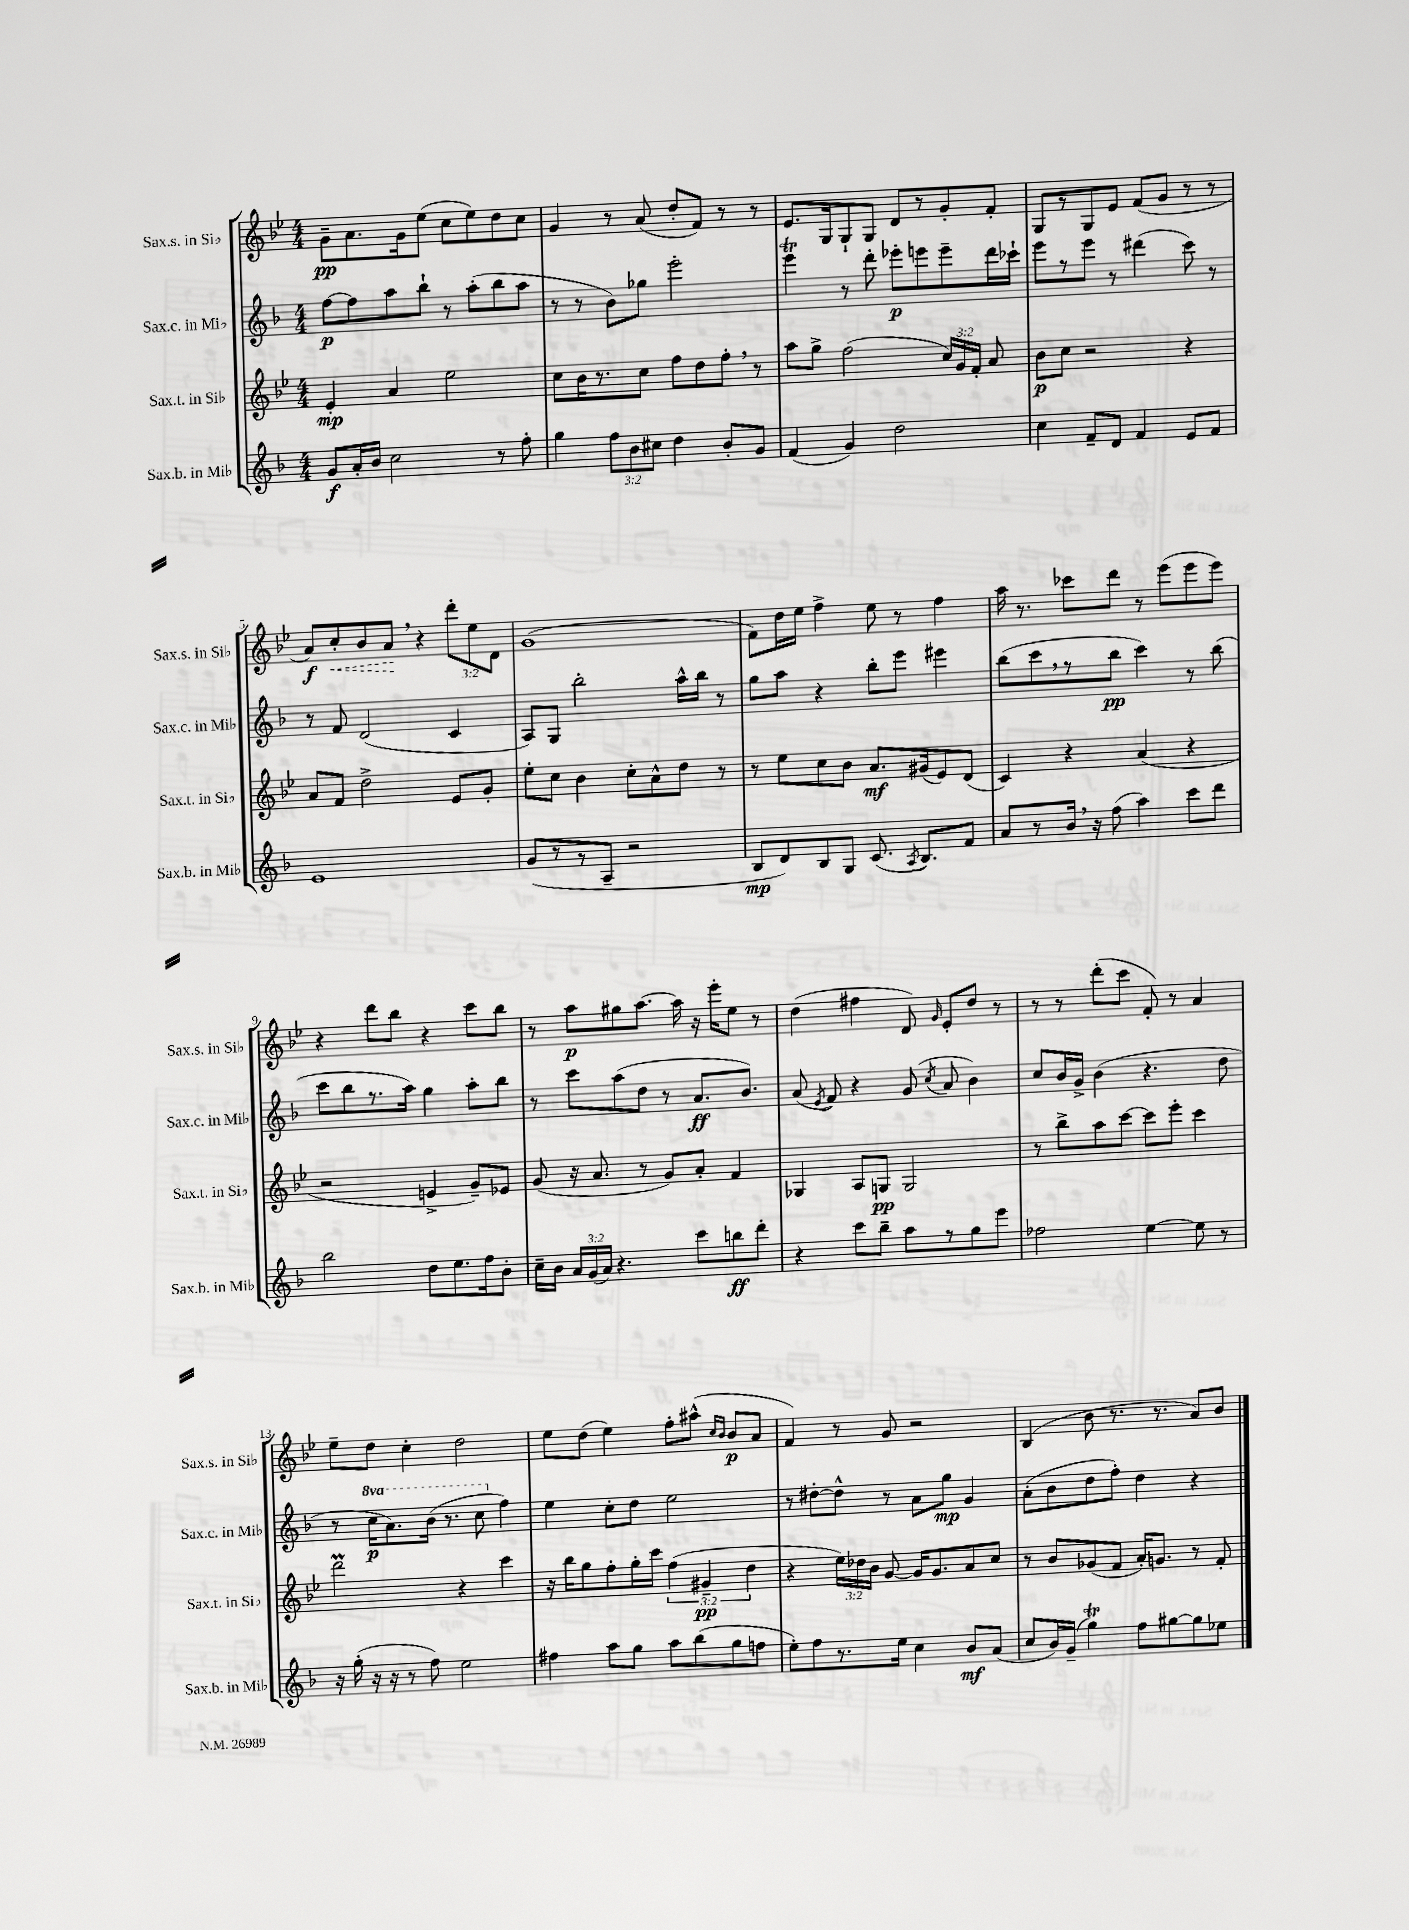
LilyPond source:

<<
\new StaffGroup <<
\new Staff = "s0" \with { instrumentName = "Sax.s. in Sib" shortInstrumentName = "Sax.s. in Sib" } {
    \clef treble \key bes \major \numericTimeSignature \time 4/4 \override Staff.TupletNumber.text = #tuplet-number::calc-fraction-text
    \autoBeamOff g'8[--\pp a'8. g'16 ees''8]( c''8[ ees''8) d''8 c''8] |
    g'4 r8 a'8( d''8[-. f'8]) r8 r8 |
    ees'8.[ g16 g8-! g8] d'8[ r8 g'8-. f'8]-. |
    g8[ r8 g8 ees'8] f'8[( g'8] r8 r8 |
    a'8[\f) \once \override Hairpin.style = #'dashed-line c''8-.\< bes'8 a'8]\! \breathe r4 \tuplet 3/2 { d'''8[-. ees''8 d'8] } |
    g'1( |
    f'8[) d''16 ees''16] f''4-> ees''8 r8 f''4 |
    a''16 r8. ces'''8[ d'''8] r8 ees'''8[( ees'''8 ees'''8]) |
    r4 d'''8[ bes''8] r4 c'''8[ bes''8] |
    r8 a''8[\p gis''8 a''8.]~ a''16 r16 ees'''16[-. ees''8] r8 |
    d''4( fis''4 d'8) \grace { g'16 } ees'8[-. d''8] r8 |
    r8 r8 d'''8[-.( c'''8] f'8-.) r8 a'4 |
    ees''8[-- d''8] c''4-. d''2 |
    ees''8[ d''8]( ees''4) f''8[-. ais''8]-^( \grace { c''16[ bes'16] } bes'8[\p a'8] |
    f'4) r8 g'8 r2 |
    bes4( bes'8 r8. r8. a'8[) bes'8] \bar "|." |
}
\new Staff = "s1" \with { instrumentName = "Sax.c. in Mib" shortInstrumentName = "Sax.c. in Mib" } {
    \clef treble \key f \major \numericTimeSignature \time 4/4 \set Staff.ottavationMarkups = #ottavation-simple-ordinals
    \autoBeamOff f''8[~\p f''8 a''8 bes''8]-! r8 a''8[-.( bes''8 a''8] |
    r8 r8 bes'8[) ges''8] e'''2-. |
    e'''4\trill r8 d'''8-. ees'''8[-.\p e'''8 e'''8-- d'''16 ces'''16]-! |
    e'''8[ r8 e'''8] r8 dis'''4( c'''8) r8 |
    r8 f'8 d'2( c'4 |
    a8[) g8] bes''2-. a''16[-^ bes''16] r8 |
    g''8[ a''8] r4 bes''8[-. e'''8] eis'''4 |
    bes''8[( c'''8 \breathe r8 bes''8]\pp c'''4) r8 bes''8( |
    c'''8[ bes''8 r8. a''16]) g''4 a''8[-. bes''8] |
    r8 c'''8[ a''8( d''8] r8 a'8.[\ff bes'8.]) |
    a'8( \acciaccatura { e'8 } f'8) r4 g'8( \acciaccatura { c''8 } a'8 bes'4) |
    c''8[ bes'16 g'16]-> bes'4( r4. d''8 |
    r8 \ottava #1 c'''16[\p a''8.) bes''16]( r8. c'''8 \ottava #0 f''4) |
    e''4 c''8[-. d''8] e''2 |
    r8 dis''8[~-. dis''8]-^ r8 a'8[ g''8]\mp g'4 |
    a'8[-.( bes'8 d''8 f''8]-.) d''4 r4 \bar "|." |
}
\new Staff = "s2" \with { instrumentName = "Sax.t. in Sib" shortInstrumentName = "Sax.t. in Sib" } {
    \clef treble \key bes \major \numericTimeSignature \time 4/4 \override Staff.TupletNumber.text = #tuplet-number::calc-fraction-text
    \autoBeamOff ees'4-.\mp a'4 ees''2 |
    c''8[ bes'16 r8. c''8] f''8[ d''8 f''8]-. \breathe r8 |
    a''8[ g''8]-> f''2( \tuplet 3/2 { c''16[) g'16 f'16]-. } a'8 |
    bes'8[\p c''8] r2 r4 |
    a'8[ f'8] d''2-> ees'8[ g'8]-. |
    ees''8[-. c''8] bes'4 c''8[-. a'8-^ d''8] r8 |
    r8 ees''8[ c''8 bes'8] a'8.[\mf gis'16( ees'8) d'8]( |
    c'4) r4 a'4( r4 |
    r2 e'4-> g'8[--) ees'8] |
    g'8( r16 a'8. r8 g'8[) a'8]-. f'4 |
    ges4 a8[ g8]\pp g2 |
    r8 bes''8[-> a''8 c'''8]~ c'''8[ ees'''8]-. c'''4 |
    d'''2\prall r4 c'''4 |
    r16 bes''16[ g''8 f''8-. g''16-. c'''16] \tuplet 3/2 { f''4( gis'4--\pp d''4 } |
    r4 \tuplet 3/2 { ees''16[) des''16 bes'16] } g'8~ g'16[ g'8. a'8 c''8] |
    r8 bes'8[ ges'8( f'8] a'16[-.) g'8.] r8 f'8-. \bar "|." |
}
\new Staff = "s3" \with { instrumentName = "Sax.b. in Mib" shortInstrumentName = "Sax.b. in Mib" } {
    \clef treble \key f \major \numericTimeSignature \time 4/4 \override Staff.TupletNumber.text = #tuplet-number::calc-fraction-text
    \autoBeamOff g'8[\f a'16-. bes'16] c''2 r8 f''8-. |
    g''4 \tuplet 3/2 { f''8[ bes'8 cis''8] } d''4 bes'8[-. g'8] |
    f'4( g'4) d''2 |
    c''4 f'8[-- d'8] f'4 e'8[ f'8] |
    e'1 |
    g'8[( r8 r8 a8]-- r2 |
    bes8[\mp d'8) bes8 g8] c'8.( \acciaccatura { a8 } bes8.[) f'8] |
    a'8[ r8 bes'16] \breathe r16 f''8( a''4) c'''8[ d'''8] |
    bes''2 d''8[ e''8. f''16 bes'8]-. |
    c''16[-- bes'16] \tuplet 3/2 { a'16[ g'16( a'16]) } r4. c'''8[ b''8\ff d'''8]-. |
    r4 c'''8[ bes''8]-- a''8[ r8 g''8 e'''8] |
    fes''2 e''4~ e''8 r8 |
    r16 g''16-.( r16 r16 r8 f''8) e''2 |
    fis''4 a''8[ g''8] a''8[ bes''8( g''8 f''8] |
    e''8[-.) f''8 r8. e''16] c''4 bes'8[\mf a'8]( |
    c''8[ bes'16) g'16]--( g''4\trill) f''8[ gis''8~ gis''8 ees''8] \bar "|." |
}
>>
>>
